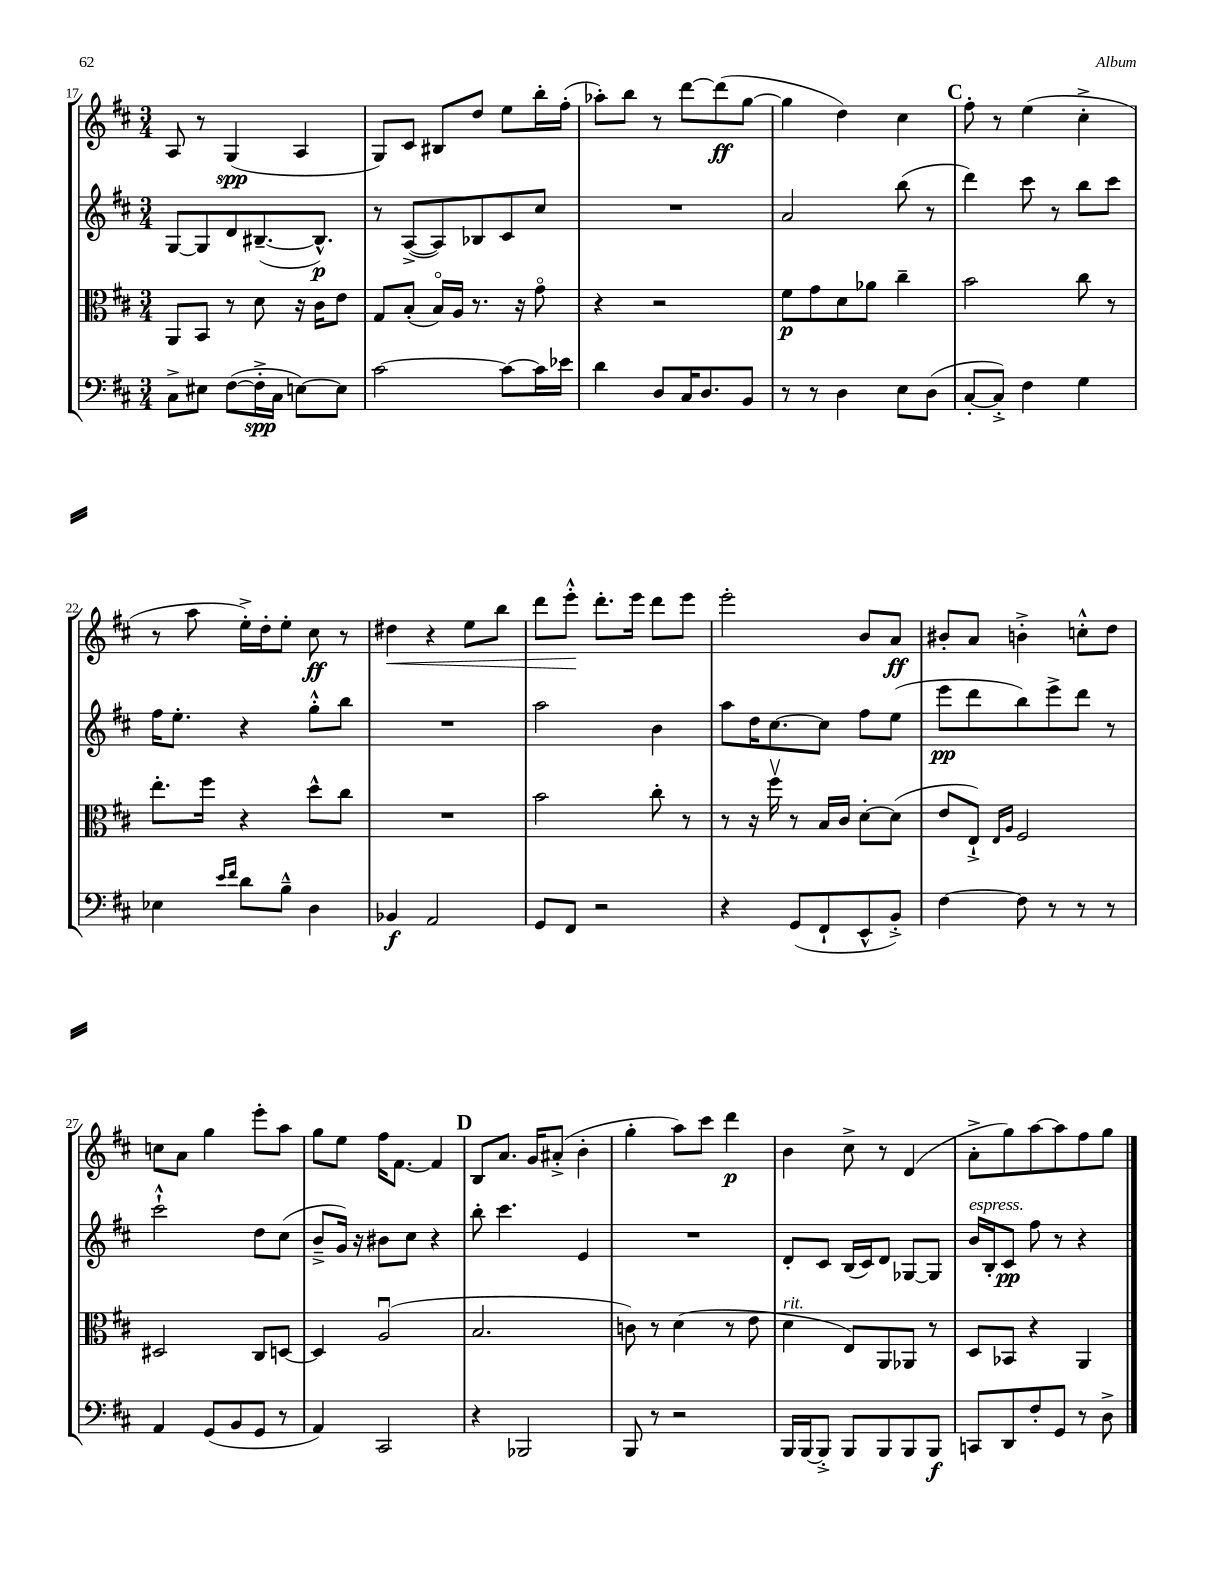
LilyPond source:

<<
\new StaffGroup <<
\new Staff = "s0" {
    \clef treble \key d \major \numericTimeSignature \time 3/4
    a8 r8 g4\spp( a4 |
    g8) cis'8 bis8 d''8 e''8 b''16-. fis''16-.( |
    aes''8-.) b''8 r8 d'''8~ d'''8\ff( g''8~ |
    g''4 d''4) cis''4 |
    \mark \markup { \bold "C" } fis''8-. r8 e''4( cis''4-.-> |
    r8 a''8 e''16-.->) d''16-. e''8-. cis''8\ff r8 |
    dis''4\< r4 e''8 b''8 |
    d'''8 e'''8-.-^\! d'''8.-. e'''16 d'''8 e'''8 |
    e'''2-. b'8 a'8\ff |
    bis'8-. a'8 b'4-.-> c''8-.-^ d''8 |
    c''8 a'8 g''4 e'''8-. a''8 |
    g''8 e''8 fis''16 fis'8.~ fis'4 |
    \mark \markup { \bold "D" } b8 a'8. g'16 ais'8-.->( b'4-. |
    g''4-. a''8) cis'''8 d'''4\p |
    b'4 cis''8-> r8 d'4( |
    a'8-.-> g''8) a''8~ a''8 fis''8 g''8 \bar "|." |
}
\new Staff = "s1" {
    \clef treble \key d \major \numericTimeSignature \time 3/4
    g8~ g8 d'8 bis8.~--( bis8.-^\p) |
    r8 a8~->( a8) bes8 cis'8 cis''8 |
    R2. |
    a'2 b''8( r8 |
    \mark \markup { \bold "C" } d'''4) cis'''8 r8 b''8 cis'''8 |
    fis''16 e''8.-. r4 g''8-.-^ b''8 |
    R2. |
    a''2 b'4 |
    a''8 d''16 cis''8.~ cis''8 fis''8 e''8( |
    e'''8\pp d'''8 b''8) e'''8-> d'''8 r8 |
    cis'''2-!-^ d''8 cis''8( |
    b'8---> g'16) r16 bis'8 cis''8 r4 |
    \mark \markup { \bold "D" } b''8-. cis'''4. e'4 |
    R2. |
    d'8-. cis'8 b16( cis'16) d'8 ges8~ ges8 |
    b'16^\markup { \italic "espress." } b16-. cis'8\pp fis''8 r8 r4 \bar "|." |
}
\new Staff = "s2" {
    \clef alto \key d \major \numericTimeSignature \time 3/4
    a,8 b,8 r8 d'8 r16 cis'16 e'8 |
    g8 b8-.( b16\flageolet) a16 r8. r16 g'8\flageolet |
    r4 r2 |
    fis'8\p g'8 d'8 aes'8 cis''4-- |
    \mark \markup { \bold "C" } b'2 cis''8 r8 |
    e''8.-. fis''16 r4 d''8-^ cis''8 |
    R2. |
    b'2 cis''8-. r8 |
    r8 r16 fis''16\upbow r8 b16 cis'16 d'8~-. d'8( |
    e'8 e8-!->) \grace { e16 a16 } fis2 |
    dis2 cis8 d8~ |
    d4 a2\downbow( |
    \mark \markup { \bold "D" } b2. |
    c'8) r8 d'4( r8 e'8 |
    d'4^\markup { \italic "rit." } e8) a,8 aes,8 r8 |
    d8 bes,8 r4 a,4 \bar "|." |
}
\new Staff = "s3" {
    \clef bass \key d \major \numericTimeSignature \time 3/4
    cis8-> eis8 fis8~( fis16-.->\spp cis16 e8~) e8 |
    cis'2~ cis'8~ cis'16 ees'16 |
    d'4 d8 cis16 d8. b,8 |
    r8 r8 d4 e8 d8( |
    \mark \markup { \bold "C" } cis8~-. cis8-.->) fis4 g4 |
    ees4 \grace { e'16 fis'16 } d'8 b8---^ d4 |
    bes,4\f a,2 |
    g,8 fis,8 r2 |
    r4 g,8( fis,8-! e,8-^ b,8-.->) |
    fis4~ fis8 r8 r8 r8 |
    a,4 g,8( b,8 g,8 r8 |
    a,4) cis,2 |
    \mark \markup { \bold "D" } r4 bes,,2 |
    b,,8 r8 r2 |
    b,,16 b,,16~ b,,8-.-> b,,8 b,,8 b,,8 b,,8\f |
    c,8 d,8 fis8-. g,8 r8 d8-> \bar "|." |
}
>>
>>
\layout { \context { \Score currentBarNumber = #17 } }
